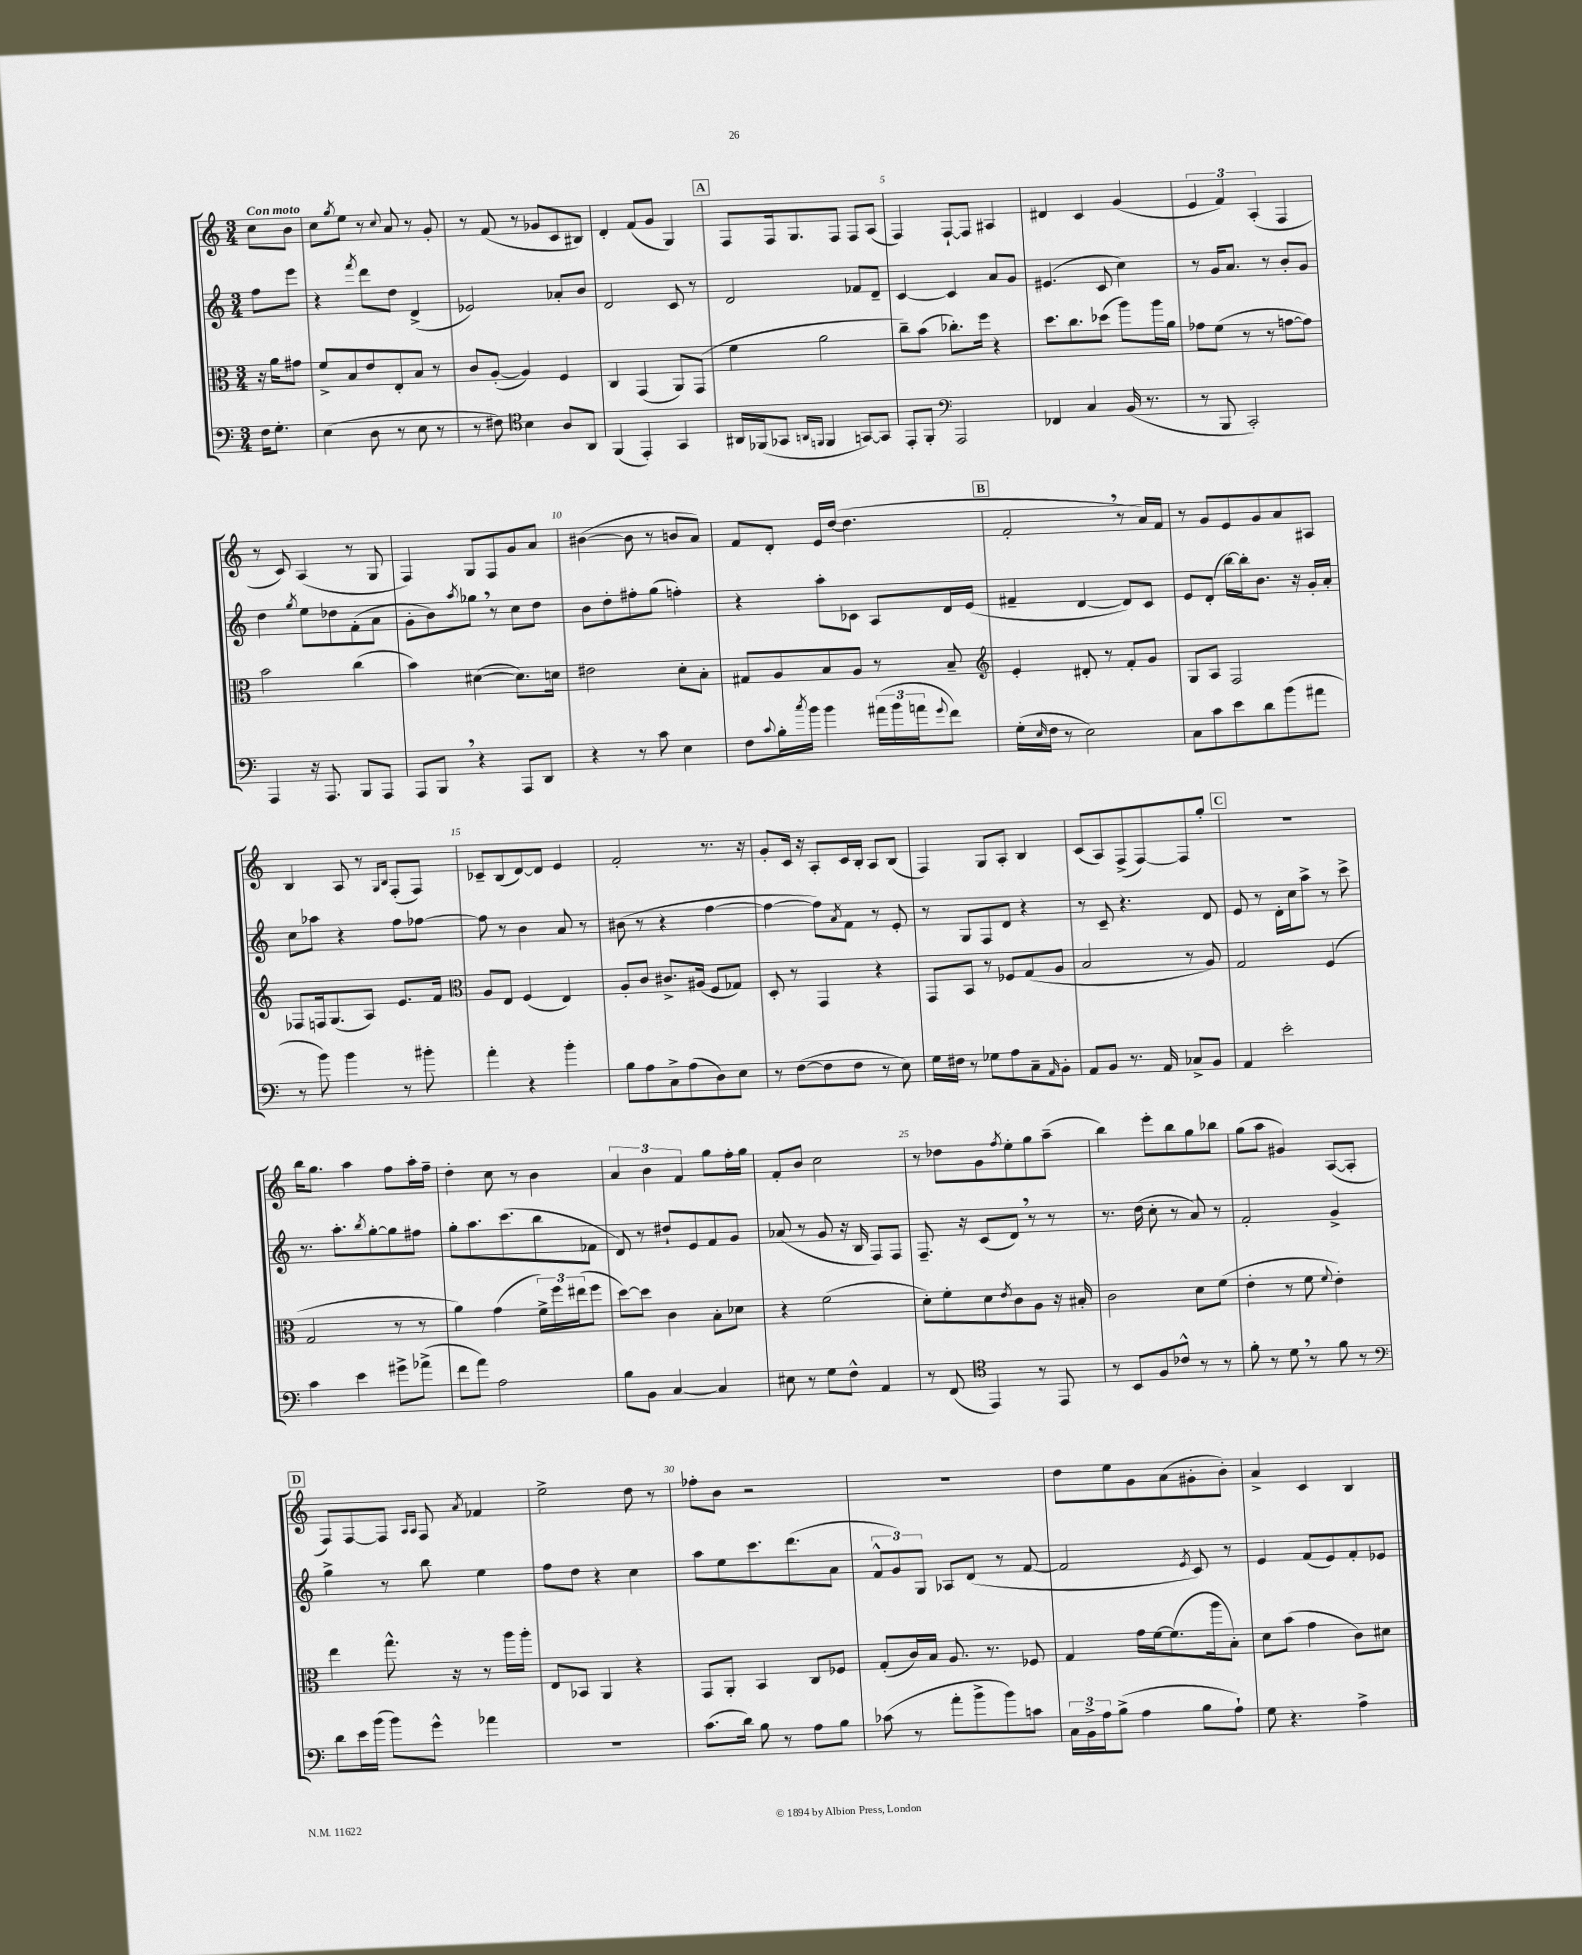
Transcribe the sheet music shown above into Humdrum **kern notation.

**kern	**kern	**kern	**kern
*staff4	*staff3	*staff2	*staff1
*clefF4	*clefC3	*clefG2	*clefG2
*k[]	*k[]	*k[]	*k[]
*M3/4	*M3/4	*M3/4	*M3/4
16F	16r	8ff	8cc
8.G'	16a	.	.
.	8g#	8eee	8b
=	=	=	=
(4E	8f^	4r	8cc
.	.	.	8qgg
.	8B	.	8ee
.	.	8qfff	.
8D	8e	8ddd	8r
.	.	.	8qqcc
8r	8E'	8dd	8a
8E	8B	(4d^	8r
8r	8r	.	8g'
=	=	=	=
8r	8c	2e-)	8r
8F#)	([8A'	.	(8f
*clefC4	*	*	*
4B	4A])	.	8r
.	.	.	8g-
8A	4F	8a-'	8c
8AA	.	8b	8B#)
=	=	=	=
(4FF	4C	2d	4d'
4EE')	(4GG	.	(8f
.	.	.	8g
4GG	8AA)	8c	4G)
.	(8GG	8r	.
=	=	=	=
16AA#	4f	2d	8F
(16FF-	.	.	.
8GG-	.	.	16F
.	.	.	8.G
16qqAA	.	.	.
16qqFF	.	.	.
4FF	2a	.	.
.	.	.	8F
[8GG)	.	8f-	8F
8GG]	.	8d~	(8A
=	=	=	=
8EE'	8cc~)	[4c	4F)
8FF'	(8b	.	.
*clefF4	*	*	*
2AAA	8.cc-')	4c]	[8F`
.	.	.	8F]
.	16ff	.	.
.	4r	8a	4A#
.	.	8g	.
=	=	=	=
4FF-	8.dd	(4.e#	4d#
.	8.cc	.	.
4C	.	.	4c
.	(8dd-	8c	.
(16BB	8aa)	4cc)	(4g
8.r	.	.	.
.	16aa	.	.
.	16a	.	.
=	=	=	=
8r	8g-	8r	6e
8BBB	(8f	16g	.
.	.	.	6f)
.	.	8.a	.
2CC')	8r	.	.
.	.	.	(6A'
.	8r	8r	.
.	[8g	8b'	4F
.	8g])	8g	.
=	=	=	=
4AAA	2b	4dd	8r
.	.	.	8c)
.	.	8qgg	.
16r	.	8ee	(4A
8.AAA	.	.	.
.	.	8dd-	.
8BBB	(4cc	(8f'	8r
8AAA	.	8a	8G
=	=	=	=
8AAA	4b)	8g'	4F)
8BBB	.	8b)	.
.	.	8qaa	.
4r	([4d#	8gg-	8G
.	.	8r	8F
8AAA	8.d#])	8cc	8g
8DD	.	8dd	8a
.	16d	.	.
=	=	=	=
4r	2e#	8b	([4b#
.	.	8dd'	.
8r	.	8ff#'	8b#]
8c	.	(8gg	8r
4E	8d'	4ff')	8b
.	8B'	.	8a)
=	=	=	=
8F	8G#	4r	8f
8qqc	.	.	.
16B'	8A	.	8d'
8qcc	.	.	.
16b	.	.	.
4b	8B	8aa'	16e
.	.	.	([16dd
.	8A	8c-	4.dd]
(24a#	8r	8A	.
24b	.	.	.
24a	.	.	.
8qqg	.	.	.
8f)	8B~	16d	.
.	.	(16e	.
=	=	=	=
*	*clefG2	*	*
(16G'	4e'	4f#~	2f'
16qqE	.	.	.
16F	.	.	.
8r	.	.	.
2E)	8d#'	[4d	.
.	8r	.	.
.	8f'	8d])	8r
.	8g	8c	16a)
.	.	.	16f
=	=	=	=
8C	8G	8e	8r
8c	8A	(8d'	8g
8e	2F	[16bb)	8e
.	.	16bb']	.
8d	.	8.b	8g
(8b	.	.	8a
.	.	16r	.
8a#	.	16g'	8A#
.	.	16a'	.
=	=	=	=
8r	8F-	8cc	4B
8b)	16F	8aa-	.
.	(8.G	.	.
4b	.	4r	8A
.	8A)	.	8r
.	.	.	16qqG
.	.	.	16qqB
8r	8.e	8ff	(8F'
8b#'	.	[8ff-	8F)
.	16f	.	.
=	=	=	=
*	*clefC3	*	*
4a'	8A	8ff-]	8c-~
.	8E	8r	(8B
4r	(4F	4b	[8d)
.	.	.	8d]
4b'	4E)	8a	4e
.	.	8r	.
=	=	=	=
8B	8A'	(8b#	2f'
8A	8c	8r	.
8C^	8.c#^	4r	.
(8A	.	.	.
.	(16A#	.	.
8D)	8F	[4ff	8.r
8E	8G-)	.	.
.	.	.	16r
=	=	=	=
8r	8D'	4ff_	8g'
([8F	8r	.	16c
.	.	.	16r
8F]	4GG	8ff])	8A'
.	.	8qa	.
8F	.	8f	16c
.	.	.	16B'
8r	4r	8r	8A
8E)	.	8e'	(8B
=	=	=	=
16G	8GG	8r	4F)
16F#	.	.	.
8r	8BB	8G	.
8G-	8r	8F	8G
8A	8F-	8d	8A'
8C~	(8G	4r	4B
16qqAA	.	.	.
8BB'	8A	.	.
=	=	=	=
8AA	2B	8r	(8c
8BB	.	8c~	8A)
8.r	.	4.r	(8F^
.	.	.	[8F)
16AA	.	.	.
8C-^	8r	.	8F]
8BB	8A)	8d	8gg'
=	=	=	=
4AA	2G	8e	2.r
.	.	8r	.
2e'	.	16d'	.
.	.	16cc	.
.	.	8aa^	.
.	(4F	8r	.
.	.	8ccc^	.
=	=	=	=
4c	2G	8.r	16bb
.	.	.	8.gg
.	.	8.aa'	.
4e	.	.	4aa
.	.	8qbb	.
.	.	[8gg'	.
8g#^	8r	8gg]	8ff
(8a-^	8r	8ff#	16aa'
.	.	.	16ff~
=	=	=	=
8f	4a)	8gg'	4dd'
8a)	.	8.aa	.
2A	(4g	.	8cc
.	.	(8.ccc	.
.	.	.	8r
.	24f^)	8bb	4b
.	24ff	.	.
.	(24ee#	.	.
.	8ff	8f-	.
=	=	=	=
8B	[8dd)	8d)	6a
8BB	8dd]	8r	.
.	.	.	6b
[4C	4c	8dd#`	.
.	.	.	6f
.	.	8e	.
4C]	8B'	8f	8gg
.	8d-	8g	16ff'
.	.	.	16gg
=	=	=	=
8E#	4r	(8a-	8f'
8r	.	8r	8b
8G	(2f	8g	2cc
8F^^	.	16r	.
.	.	16B	.
4AA	.	8F)	.
.	.	8F	.
=	=	=	=
8r	8d')	8.F~	8r
(8FF	8f'	.	8dd-
.	.	16r	.
*clefC4	*	*	*
4EE)	8d	(8c	8g
.	8qe	.	8qff
.	8c	8d)	8ee'
8r	8A	8r	8gg
8EE	16r	8r	(8aa~
.	16B#'	.	.
=	=	=	=
8r	2c	8.r	4bb)
8BB	.	.	.
.	.	(16dd	.
8F	.	8cc'	8eee'
8c-^^	.	8r	8bb
8r	8d	8a)	8gg
8r	(8f	8r	8bb-
=	=	=	=
8f'	4e'	2f'	(8gg
8r	.	.	8aa
8d	8r	.	4g#)
8r	8f	.	.
.	8qqf	.	.
8f	4e')	4g^	([8A
8r	.	.	8A']
=	=	=	=
*clefF4	*	*	*
8d	4ee	4gg^	8F)
16e	.	.	[8F
(16b	.	.	.
8b)	8.gg^^	8r	8F]
.	.	.	16qqA
.	.	.	16qqA
8g^^	.	8bb	8F
.	16r	.	.
.	.	.	8qa
4a-	8r	4ee	4f-
.	16aa	.	.
.	16aa'	.	.
=	=	=	=
2.r	8E	8ff	2ee^
.	8BB-	8dd	.
.	4AA	4r	.
.	4r	4cc	8dd
.	.	.	8r
=	=	=	=
(8.c	8GG	8aa	8ff-'
.	8AA'	8ee	8b
16d)	.	.	.
8B	4BB	8.ccc	2r
8r	.	.	.
.	.	(8.ddd	.
8A	8C	.	.
8B	8F-	8a	.
=	=	=	=
(8c-	(8G'	12f^^	2.r
.	.	12g)	.
8r	16c)	.	.
.	.	12G	.
.	16B	.	.
8a'	8.A	8A-	.
8b^	.	(8d	.
.	8.r	.	.
8b)	.	8r	.
8c	8F-	[8f	.
=	=	=	=
24C	4G	2f]	8dd
24BB^	.	.	.
24A	.	.	.
(8B^	.	.	8ee
4A	16g	.	8g
.	[16f	.	.
.	(8.f]	.	(8a
.	.	8qe	.
8B	.	8c)	8g#'
.	16aa	.	.
8A`)	8B')	8r	8b')
=	=	=	=
8G	8d	4e	4a^
4.r	(8b	.	.
.	4g	(8f	4c
.	.	8e)	.
4A^	8c)	8f'	4B
.	8d#	8e-	.
==	==	==	==
*-	*-	*-	*-
